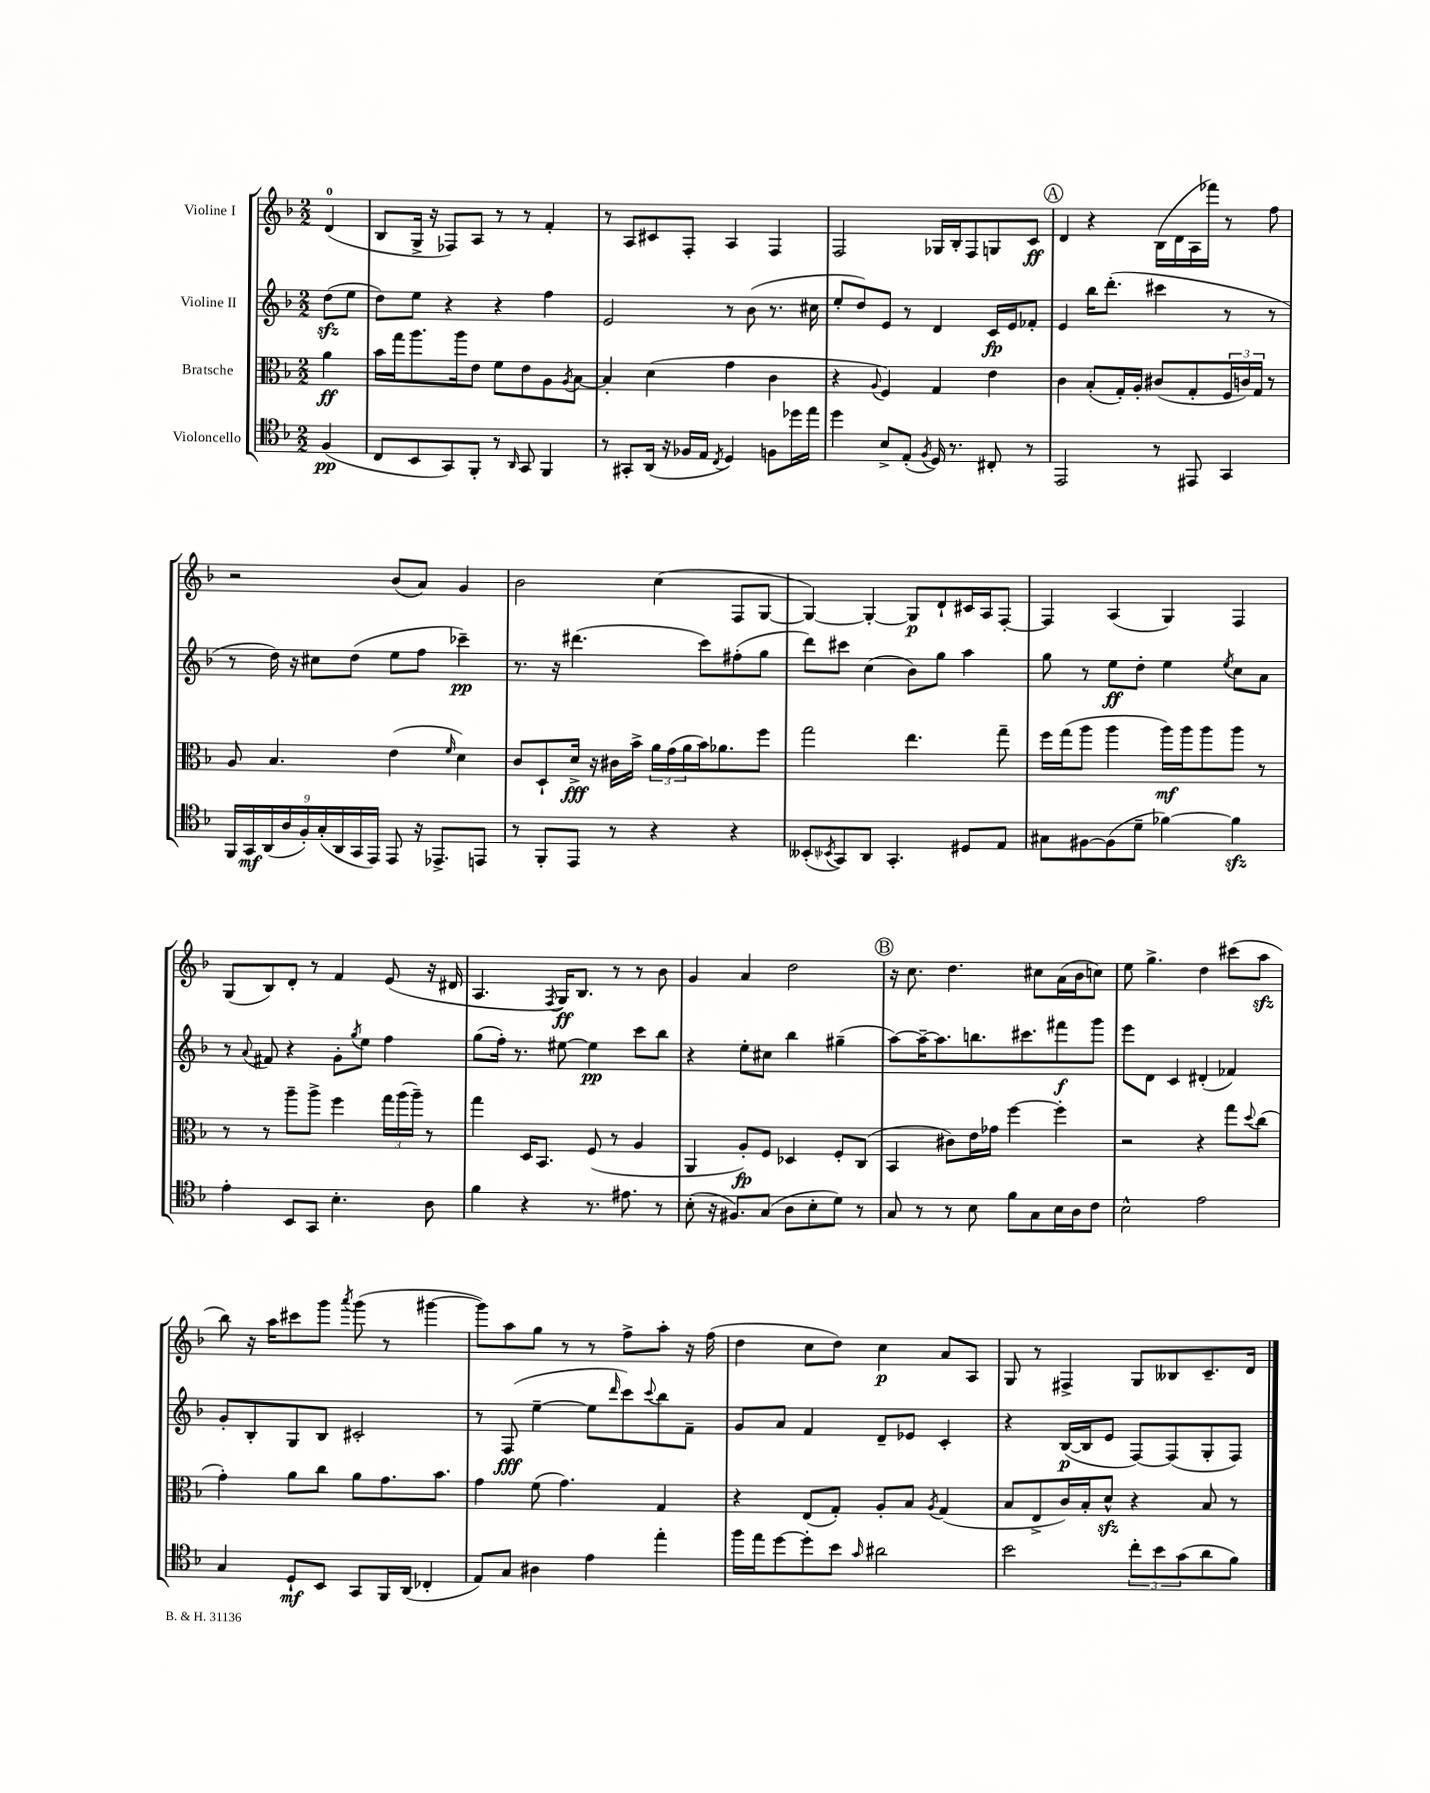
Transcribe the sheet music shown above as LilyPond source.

<<
\new StaffGroup <<
\new Staff = "s0" \with { instrumentName = "Violine I" } {
    \clef treble \key f \major \numericTimeSignature \time 2/2 \partial 4
    d'4-0( |
    bes8 g16-> r16 fes8) a8 r8 r8 f'4-. |
    r8 a8 cis'8 f8-. a4 f4 |
    f2 ges16 bes16-. f8 g8 c'8\ff |
    \mark \markup { \circle "A" } d'4 r4 bes16( d'16 a16 fes'''16) r8 f''8 |
    r2 bes'8( a'8) g'4 |
    bes'2 c''4( f8 g8~ |
    g4~) g4~-. g8\p d'8-! cis'16 a16 f8~-. |
    f4 a4( g4) f4 |
    g8( bes8) d'8-. r8 f'4 e'8( r16 dis'16 |
    a4. \acciaccatura { f8 } g16\ff) bes8. r8 r8 bes'8 |
    g'4 a'4 d''2 |
    \mark \markup { \circle "B" } r16 c''8. d''4. cis''8 a'16( bes'16 c''8) |
    e''8 g''4.-> d''4 cis'''8( a''8\sfz |
    bes''8) r16 a''16 cis'''8 g'''8 \acciaccatura { a'''8 } g'''8( r8 gis'''4~ |
    gis'''8) a''8 g''8 r8 r8 f''8-> a''8-. r16 f''16( |
    d''4 c''8 d''8) c''4\p a'8 a8 |
    g8 r8 fis4-> g8 beses8 c'8.-- d'16 \bar "|." |
}
\new Staff = "s1" \with { instrumentName = "Violine II" } {
    \clef treble \key f \major \numericTimeSignature \time 2/2 \partial 4
    d''8\sfz( e''8 |
    d''8) e''8 r4 r4 f''4 |
    e'2 r8 bes'8( r8. cis''16 |
    e''8-. d''8) e'8 r8 d'4 c'16\fp e'16 fes'8-. |
    \mark \markup { \circle "A" } e'4 bes''16 d'''8.-.( cis'''4 r8 r8 |
    r8 d''16) r16 cis''8 d''8( e''8 f''8 ces'''4--\pp) |
    r8. r16 dis'''4.( c'''8) fis''8-.( g''8 |
    d'''8) cis'''8 c''4( bes'8) g''8 a''4 |
    g''8 r8 e''8\ff d''8-. e''4 \acciaccatura { e''8 } c''8 a'8 |
    r8 \appoggiatura { a'8 } fis'8 r4 g'8-. \acciaccatura { g''8 } e''8 f''4 |
    g''8( f''16-.) r8. eis''8~ eis''4\pp c'''8 bes''8 |
    r4 e''8-. cis''8 bes''4 gis''4--( |
    \mark \markup { \circle "B" } a''8~) a''16~-- a''8. b''8. cis'''8. fis'''8\f g'''8 |
    e'''8 d'8 c'4 dis'4-.( fes'4) |
    g'8-. bes8-. g8 bes8 cis'2-. |
    r8 f8\fff( e''4~-- e''8 \grace { d'''16 } c'''8) \appoggiatura { c'''8 } bes''8 f'8-- |
    g'8 a'8 f'4 d'8-- ees'8 c'4-. |
    r4 bes16~\p( bes16 e'8 f8~) f8( g8-. f8) \bar "|." |
}
\new Staff = "s2" \with { instrumentName = "Bratsche" } {
    \clef alto \key f \major \numericTimeSignature \time 2/2 \partial 4
    a'4\ff |
    bes'16 g''16 a''8. a''16 e'8 f'8 e'8 a8 \acciaccatura { a8 } bes8~ |
    bes4-. d'4( g'4 c'4 |
    r4 \appoggiatura { a8 } f4) g4 e'4 |
    \mark \markup { \circle "A" } c'4 bes8-.( g16-.) a16-. cis'8( g8-. \tuplet 3/2 { f16 c'16) g16 } r8 |
    a8 bes4. e'4( \grace { f'16 } d'4) |
    c'8 d8-! d'16->\fff r16 cis'16 bes'16-> \tuplet 3/2 { a'16 g'16( a'16 } bes'16) aes'8. f''8 |
    g''2 e''4. g''8-- |
    f''16 g''16( a''8 a''4 a''16\mf) a''16 a''8 a''8 r8 |
    r8 r8 a''8-- a''8-> f''4 \tuplet 3/2 { g''16 a''16( a''16--) } r8 |
    g''4 d16 bes,8. f8( r8 a4 |
    a,4 a8-.\fp) f8 des4 f8-. c8( |
    \mark \markup { \circle "B" } bes,4 cis'8) e'16 ges'16 f''4~ f''4-. |
    r2 r4 g''8 \appoggiatura { d''8 } c''8( |
    g'4-.) a'8 c''8 a'8 g'8. bes'8. |
    g'4 f'8( g'4.) g4 |
    r4 e8( g8-.) a8-. bes8 \acciaccatura { a8 } g4( |
    bes8 e8-> c'16) bes16-. d'8-^\sfz r4 bes8 r8 \bar "|." |
}
\new Staff = "s3" \with { instrumentName = "Violoncello" } {
    \clef tenor \key f \major \numericTimeSignature \time 2/2 \partial 4
    f4\pp( |
    c8 bes,8 g,8) f,8-. r8 \grace { a,16 } g,8 f,4 |
    r8 gis,8-. a,16( r16 fes16 e16 \acciaccatura { c8 } d4) f8 des''16 e''16 |
    d''4 bes8-> e8-.( \acciaccatura { f8 } d16) r8. cis8-. r8 |
    \mark \markup { \circle "A" } e,2 r8 eis,8 g,4 |
    \tuplet 9/8 { f,16 g,16\mf a,16( a16 f16-.) g16-.( a,16 g,16 e,16) } e,8 r16 ees,8.-> e,8 |
    r8 f,8-. e,8 r8 r4 r4 |
    beses,8-.( \acciaccatura { bes,8 } g,8) a,8 g,4.-. dis8 e8 |
    gis8 fis8~ fis8( d'8-- fes'4~) fes'4\sfz |
    e'4-. bes,8 g,8 bes4.-. a8 |
    f'4 r4 r8. eis'8. r8 |
    bes8-.( r16 fis8.) g8( a8 bes8-. d'8) r8 |
    \mark \markup { \circle "B" } g8 r8 r8 bes8 f'8 g8 bes16 a16 c'8 |
    bes2-^ e'2 |
    g4 d8-!\mf bes,8 g,8 f,16 a,16( ces4-. |
    e8) g8 ais4 e'4 e''4-. |
    f''16 e''16 d''8~ d''8-. bes'8 \grace { g'16 } ais'2 |
    bes'2 \tuplet 3/2 { c''8-. bes'8 g'8( } a'8 f'8) \bar "|." |
}
>>
>>
\layout { \context { \Score \remove "Bar_number_engraver" } }
